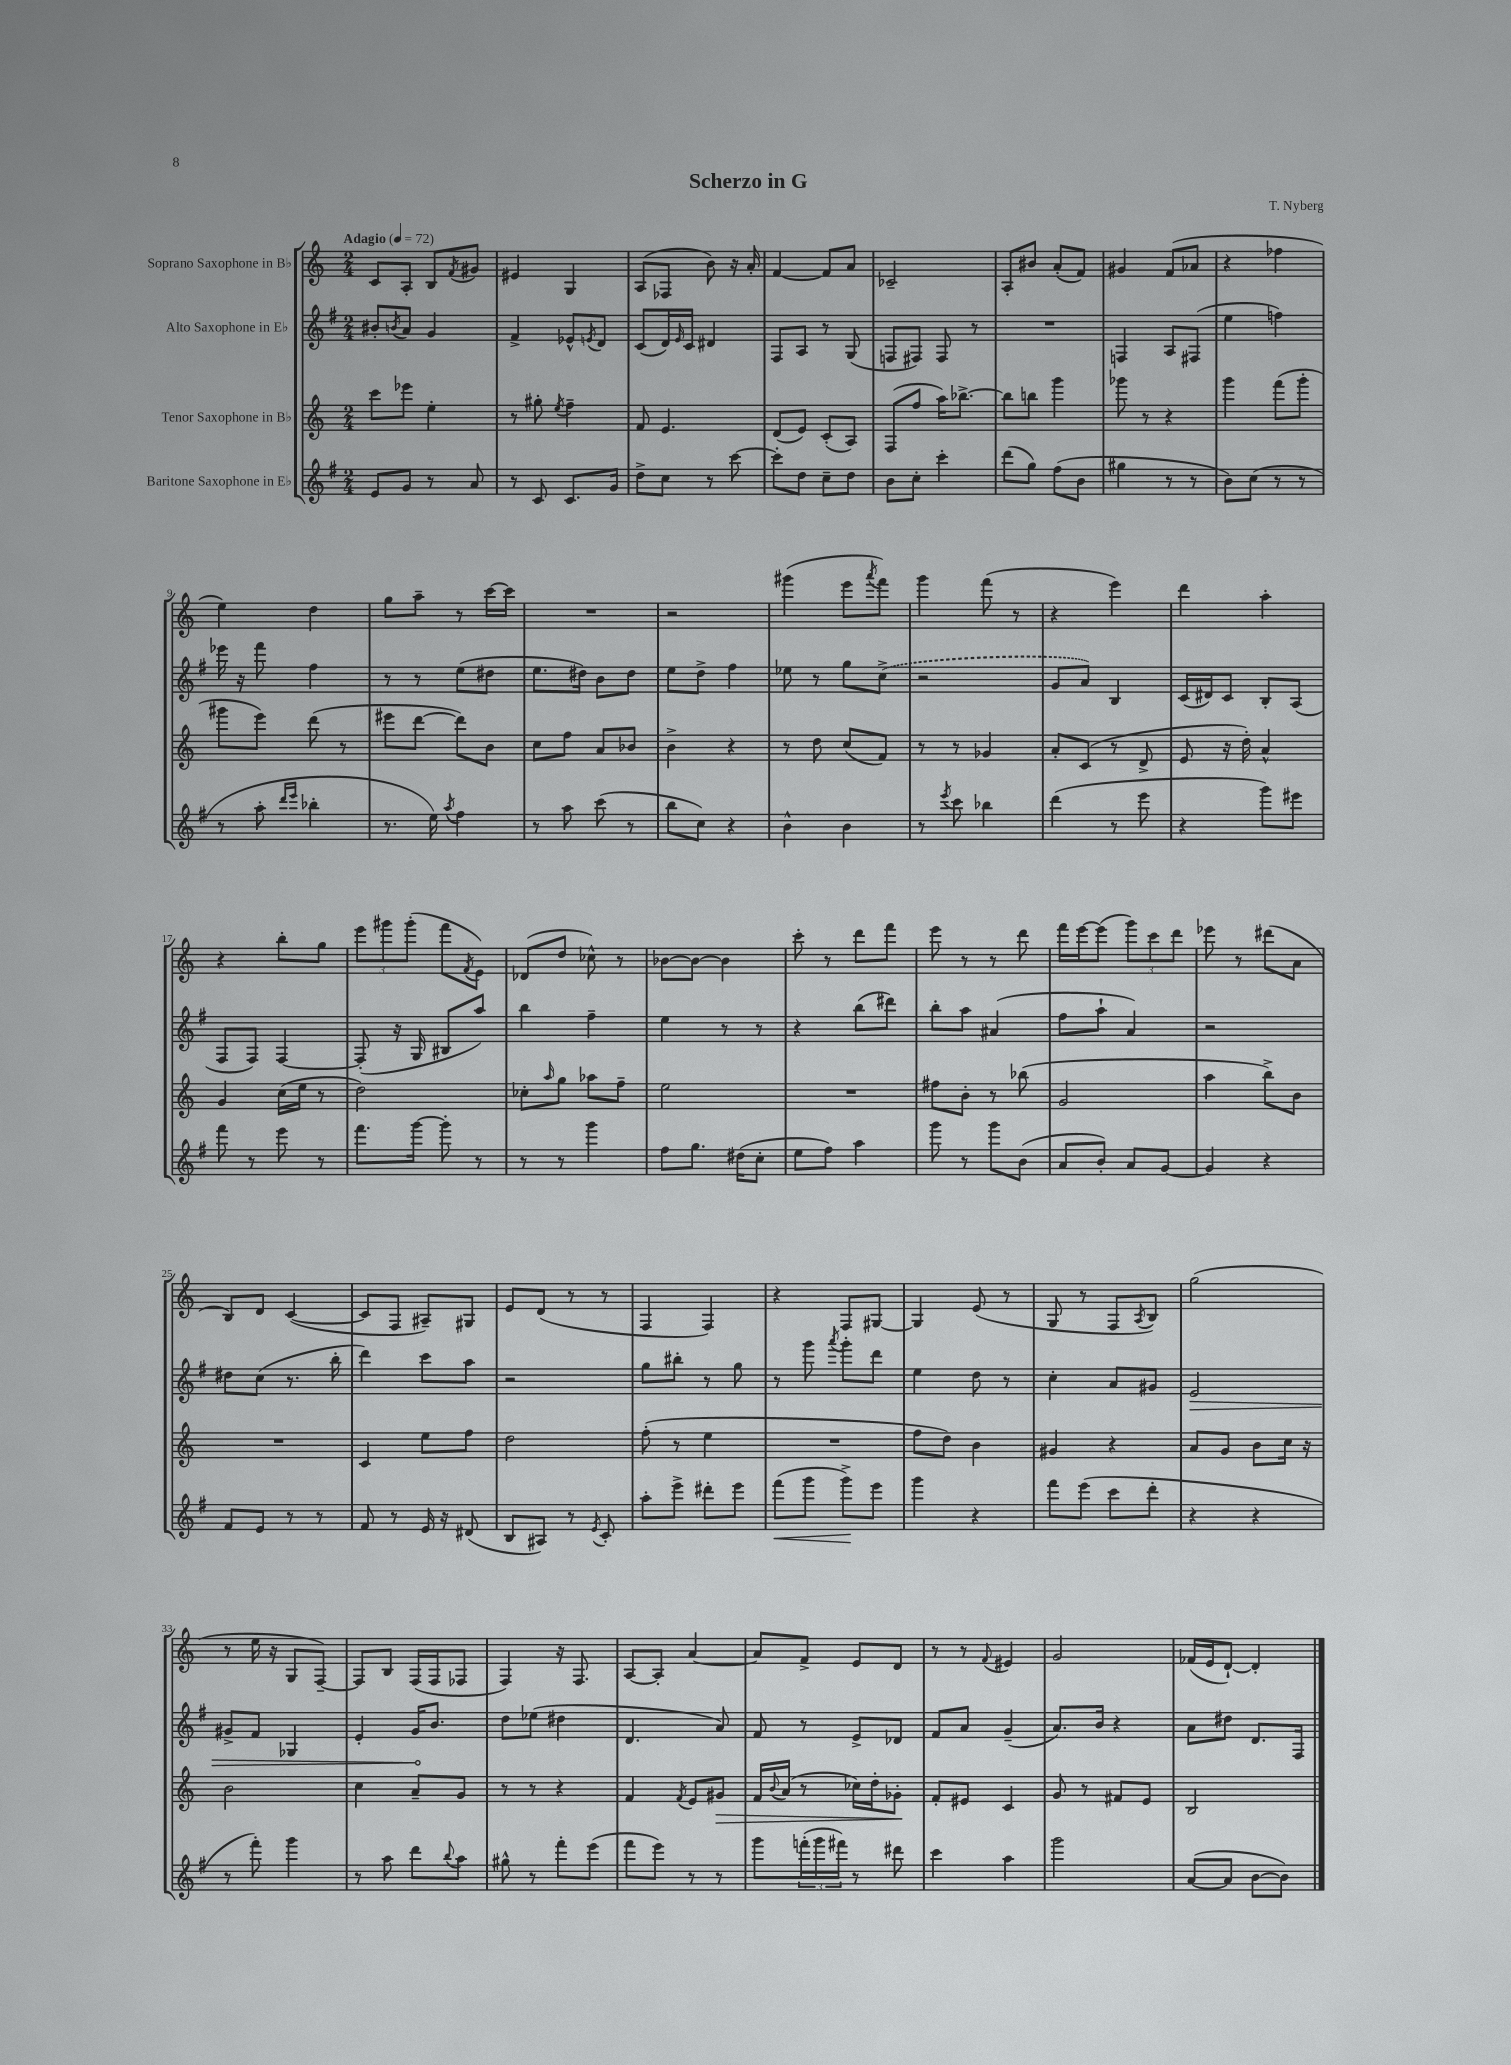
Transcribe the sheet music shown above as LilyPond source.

\header { title = "Scherzo in G" composer = "T. Nyberg" }
<<
\new StaffGroup <<
\new Staff = "s0" \with { instrumentName = "Soprano Saxophone in Bb" } {
    \clef treble \key c \major \numericTimeSignature \time 2/4 \tempo "Adagio" 4 = 72
    c'8 a8-. b8 \acciaccatura { f'8 } gis'8 |
    eis'4 g4 |
    a8( fes8 b'8) r16 a'16-. |
    f'4~ f'8 a'8 |
    ces'2-- |
    a8-. bis'8 a'8-.( f'8) |
    gis'4 f'8( aes'8 |
    r4 fes''4 |
    e''4) d''4 |
    g''8 a''8-- r8 c'''16~ c'''16 |
    R2 |
    r2 |
    gis'''4( e'''8 \acciaccatura { a'''8 } f'''8) |
    g'''4 f'''8( r8 |
    r4 e'''4) |
    d'''4 a''4-. |
    r4 b''8-. g''8 |
    \tuplet 3/2 { e'''8 gis'''8 gis'''8-.( } f'''8 \acciaccatura { f'8 } e'8) |
    des'8( d''8 ces''8-^) r8 |
    bes'8~ bes'8~ bes'4 |
    c'''8-. r8 d'''8 f'''8 |
    e'''8 r8 r8 d'''8 |
    f'''16 e'''16~ e'''8( \tuplet 3/2 { g'''8) c'''8 d'''8 } |
    ees'''8 r8 dis'''8( a'8 |
    b8) d'8 c'4~( |
    c'8 f8 ais8--) gis8 |
    e'8 d'8( r8 r8 |
    f4 f4) |
    r4 f8 gis8~ |
    gis4 e'8( r8 |
    g8 r8 f8 \acciaccatura { a8 } b8) |
    g''2( |
    r8 e''16 r16 g8 f8~--) |
    f8 b8 f16( f16 fes8 |
    f4) r16 f8. |
    a8~ a8-. a'4~ |
    a'8 f'8-> e'8 d'8 |
    r8 r8 \appoggiatura { f'8 } eis'4 |
    g'2 |
    fes'16( e'16 d'8~-!) d'4-. \bar "|." |
}
\new Staff = "s1" \with { instrumentName = "Alto Saxophone in Eb" } {
    \clef treble \key g \major \numericTimeSignature \time 2/4
    bis'8-. \acciaccatura { b'8 } a'8 g'4 |
    fis'4-> ees'8-^ \acciaccatura { e'8 } d'8 |
    c'8( d'16) \grace { e'16 } c'16 dis'4 |
    fis8 a8 r8 g8( |
    f8 fis8) fis8 r8 |
    R2 |
    f4 a8 fis8( |
    e''4 f''4) |
    ees'''16 r16 fis'''8 fis''4 |
    r8 r8 e''8( dis''8 |
    e''8. dis''16) b'8 dis''8 |
    e''8 d''8-> fis''4 |
    ees''8 r8 g''8 \once \slurDashed c''8->( |
    r2 |
    g'8 a'8) b4 |
    c'16( dis'16) c'8 b8-. a8( |
    fis8 fis8) fis4~ |
    fis8-.( r16 g16 bis8 a''8) |
    b''4 fis''4-- |
    e''4 r8 r8 |
    r4 b''8( dis'''8) |
    b''8-. a''8 ais'4( |
    fis''8 a''8-! a'4) |
    r2 |
    dis''8 c''8( r8. b''16-. |
    d'''4) c'''8 a''8 |
    r2 |
    g''8 bis''8-. r8 g''8 |
    r8 g'''8 \acciaccatura { a'''8 } g'''8-. d'''8 |
    e''4 d''8 r8 |
    c''4-. a'8 gis'8 |
    \once \override Hairpin.circled-tip = ##t e'2\> |
    gis'8-> fis'8 ges4 |
    e'4-. g'16\! b'8. |
    d''8 ees''8( dis''4 |
    d'4. a'8) |
    fis'8 r8 e'8-> des'8 |
    fis'8 a'8 g'4--( |
    a'8.) b'16 r4 |
    a'8 dis''8 d'8. fis16 \bar "|." |
}
\new Staff = "s2" \with { instrumentName = "Tenor Saxophone in Bb" } {
    \clef treble \key c \major \numericTimeSignature \time 2/4
    c'''8 ees'''8 e''4-. |
    r8 gis''8-. \acciaccatura { e''8 } f''4-- |
    f'8 e'4. |
    d'8( e'8) c'8-.( a8) |
    f8( f''8 a''16) bes''8.~-> |
    bes''8 b''8 g'''4 |
    ges'''8 r8 r4 |
    g'''4 f'''8( g'''8-. |
    gis'''8 e'''8) d'''8( r8 |
    eis'''8 d'''8~ d'''8) b'8 |
    c''8 f''8 a'8 bes'8 |
    b'4-> r4 |
    r8 d''8 c''8( f'8) |
    r8 r8 ges'4 |
    a'8-. c'8( r8 d'8-> |
    e'8 r16 d''16-.) a'4-^ |
    g'4 c''16( e''16 r8 |
    d''2) |
    ces''8-. \grace { a''16 } g''8 aes''8 f''8-- |
    e''2 |
    R2 |
    fis''8 b'8-. r8 bes''8( |
    g'2 |
    a''4 b''8->) b'8 |
    R2 |
    c'4 e''8 f''8 |
    d''2 |
    f''8-.( r8 e''4 |
    R2 |
    f''8 d''8) b'4 |
    gis'4 r4 |
    a'8 g'8 b'8 c''16 r16 |
    b'2 |
    c''4 a'8-- g'8 |
    r8 r8 r4 |
    f'4 \acciaccatura { f'8 } e'8 gis'8\> |
    f'16 \appoggiatura { b'8 } a'16( r8 ces''16) d''16-. ges'8-.\! |
    f'8-. eis'8 c'4 |
    g'8 r8 fis'8 e'8 |
    b2 \bar "|." |
}
\new Staff = "s3" \with { instrumentName = "Baritone Saxophone in Eb" } {
    \clef treble \key g \major \numericTimeSignature \time 2/4
    e'8 g'8 r8 a'8 |
    r8 c'8 c'8. g'16 |
    d''8-> c''8 r8 c'''8~ |
    c'''8-. d''8 c''8-- d''8 |
    b'8 c''8-. c'''4-. |
    d'''8( g''8) fis''8( b'8 |
    gis''4 r8 r8 |
    b'8) c''8( r8 r8 |
    r8 a''8-. \grace { d'''16 e'''16 } bes''4-. |
    r8. e''16) \acciaccatura { a''8 } fis''4 |
    r8 a''8 c'''8( r8 |
    b''8 c''8) r4 |
    b'4-^ b'4 |
    r8 \acciaccatura { e'''8 } c'''8 bes''4 |
    d'''4( r8 e'''8 |
    r4 g'''8) eis'''8 |
    fis'''8 r8 e'''8 r8 |
    fis'''8. g'''16~ g'''8-. r8 |
    r8 r8 g'''4 |
    fis''8 g''8. dis''16( c''8-. |
    e''8 fis''8) a''4 |
    g'''8 r8 g'''8 b'8( |
    a'8 b'8-.) a'8 g'8~ |
    g'4 r4 |
    fis'8 e'8 r8 r8 |
    fis'8 r8 e'16 r16 dis'8( |
    b8 ais8) r8 \acciaccatura { e'8 } c'8-. |
    a''8-. e'''8-> dis'''8-. e'''8 |
    fis'''8\<( g'''8 g'''8->\!) e'''8 |
    g'''4 r4 |
    fis'''8 e'''8( c'''8 d'''8-. |
    r4 r4 |
    r8 fis'''8-.) g'''4 |
    r8 a''8 d'''8 \appoggiatura { b''8 } a''8 |
    gis''8-^ r8 fis'''8-. e'''8( |
    fis'''8 e'''8) r8 r8 |
    g'''8 \tuplet 3/2 { f'''16-.( g'''16 fis'''16) } r8 dis'''8 |
    c'''4 a''4 |
    g'''2 |
    a'8~( a'8 b'8~ b'8) \bar "|." |
}
>>
>>
